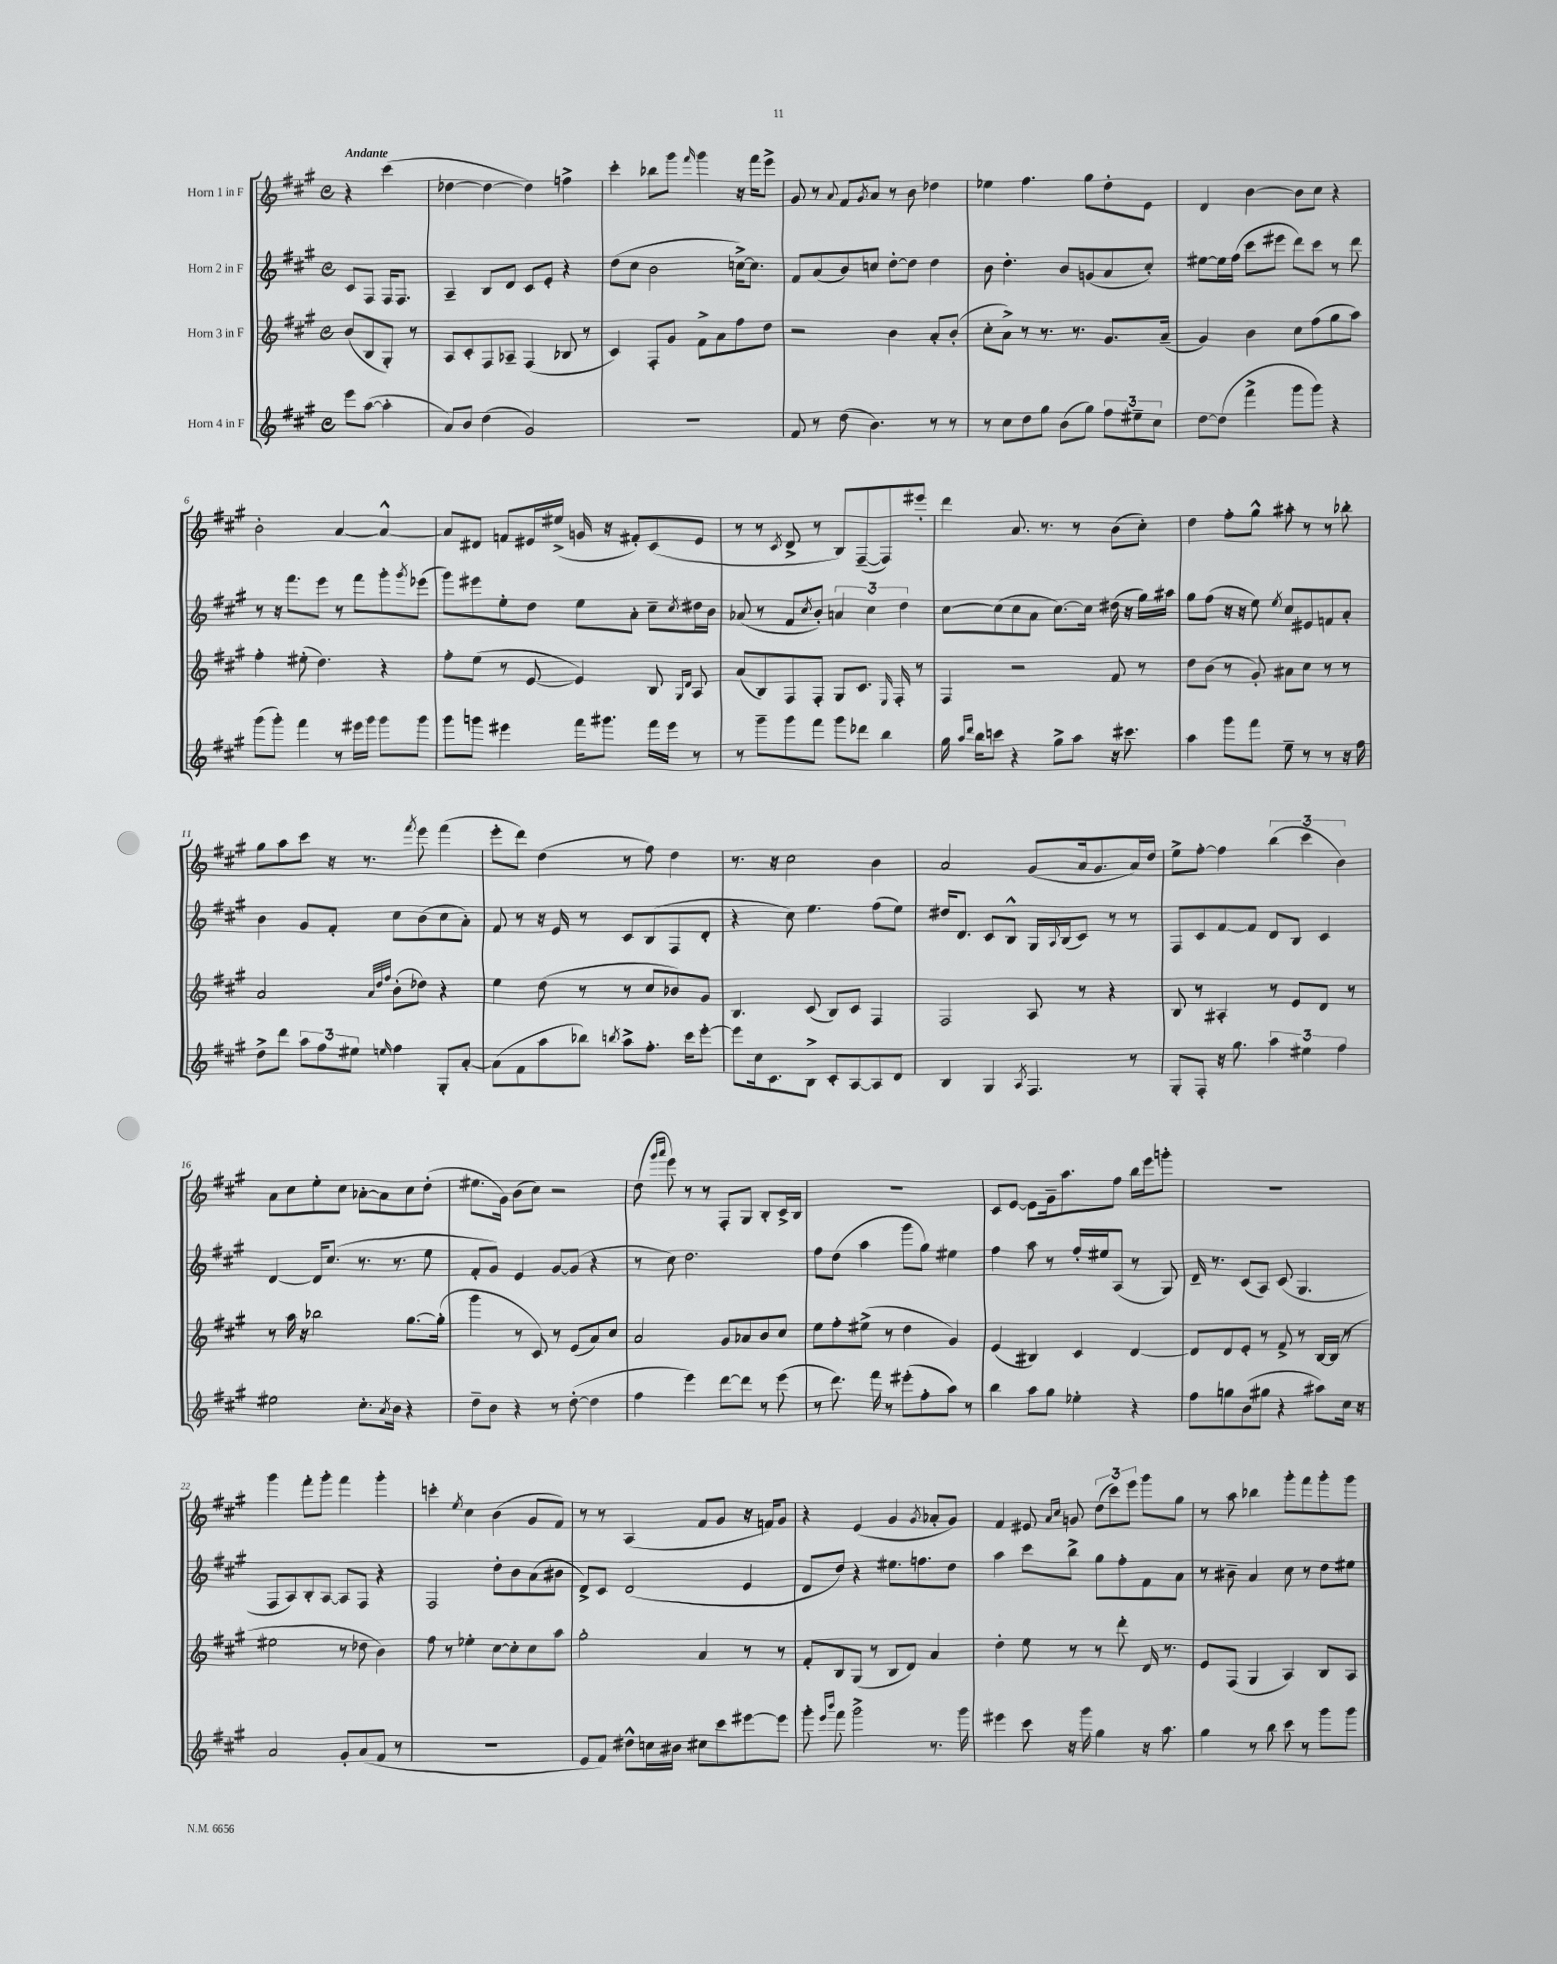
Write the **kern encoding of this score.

**kern	**kern	**kern	**kern
*staff4	*staff3	*staff2	*staff1
*clefG2	*clefG2	*clefG2	*clefG2
*k[f#c#g#]	*k[f#c#g#]	*k[f#c#g#]	*k[f#c#g#]
*M4/4	*M4/4	*M4/4	*M4/4
*met(c)	*met(c)	*met(c)	*met(c)
8eee	(8b	8c#	4r
([8aa	8B	8F#	.
4aa']	8G#')	16F#	(4ccc#
.	.	8.F#	.
.	8r	.	.
=	=	=	=
8a)	8A	4A~	[4dd-
8b	8c#'	.	.
(4dd	8F#	8B	4dd-_
.	8A-~	8d	.
2g#)	(4F#	8c#	4dd-])
.	.	8e'	.
.	8B-	4r	4ff^
.	8r	.	.
=	=	=	=
1r	4c#)	(8dd	4ccc#'
.	.	8cc#	.
.	8F#'	2b	8bb-
.	8g#	.	8ggg#
.	.	.	16qqfff#
.	8f#^	.	4ggg#
.	8a	.	.
.	8ff#	[16cc^)	16r
.	.	8.cc]	16fff#
.	8dd	.	8eee^
=	=	=	=
8f#	2r	8f#	8g#
8r	.	(8a	8r
.	.	.	8qqa
(8dd	.	8b)	8f#
.	.	.	8qg#
4.b)	.	8cc	8a
.	4b	[8dd'	8r
.	.	8dd]	8b
8r	8a'	4dd	4dd-
8r	(8b'	.	.
=	=	=	=
8r	8cc#'	8b	4ee-
8cc#	8a^)	4.dd'	.
8dd	8r	.	4.ff#
8gg#	8.r	.	.
(8b	.	8b	.
.	8.r	.	.
8gg#)	.	(8g	8gg#
12ff#	8.g#	8a	8dd'
12ee#~	.	.	.
.	.	8cc#')	8e
12cc#	.	.	.
.	(16a~	.	.
=	=	=	=
[8dd	4g#)	[8ee#	4d
(8dd]	.	16ee#]	.
.	.	(16ff#	.
4fff#^	4b	8ccc#	[4b
.	.	8eee#	.
8ggg#	8cc#	8ddd)	8b]
8ggg#)	(8ff#	8ccc#	8cc#
4r	8gg#	8r	4r
.	8aa)	8ddd	.
=	=	=	=
(8ggg#	4ff#'	8r	2b'
8ggg#')	.	16r	.
.	.	8.fff#	.
4fff#	(8ee#'	.	.
.	4.dd)	8eee	.
8r	.	8r	[4a
16eee#	.	8fff#	.
16ggg#	.	.	.
8ggg#	4r	8ggg#'	4a^^_
.	.	8qggg#	.
8ggg#	.	(8eee-	.
=	=	=	=
8ggg#	8ff#'	8ggg#)	8a]
8ggg	(8ee	8eee#	8d#
4eee#	8r	8ee'	8f
.	[8e	8dd	16e#
.	.	.	(16ee#^
16fff#	4e])	8ee	16g
8.ggg#	.	.	16r
.	.	8a'	8f#')
16fff#	8B	8cc#~	(8c#
16eee#	.	.	.
.	16qqG#	.	.
.	16qqd	8qcc#	.
8r	8A	16dd#	8e#
.	.	16b	.
=	=	=	=
8r	(8a	(8a-	8r
8ggg#~	8B)	8r	8r
.	.	.	8qc#
8ggg#	8F#	8f#	8d^
.	.	8qcc#	.
8fff#	8F#'	8b')	8r
8ggg#	8G#	6a	8B)
8ddd-	8.c#	.	([8F#~
.	.	6cc#	.
4bb	.	.	8F#])
.	16qqE	.	.
.	16F#'	.	.
.	.	6dd	.
.	8r	.	8eee#'
=	=	=	=
16gg#	4F#	[8cc#	4ddd
16qqaa	.	.	.
16qqddd	.	.	.
16bb	.	.	.
8ccc	.	(8cc#]	.
4r	2r	8cc#	8.a
.	.	8a	.
.	.	.	8.r
8gg#^	.	[8.cc#)	.
8aa	.	.	8r
.	.	16cc#]	.
16r	8f#	(16dd#	(8b
8.ccc#	.	16r	.
.	8r	16gg#)	8cc#')
.	.	16aa#	.
=	=	=	=
4aa	8dd	8gg#	4dd
.	(8b	(8ff#	.
8ggg#	8r	16r	8ff#'
.	.	16r	.
8fff#	8g#')	8ee)	8gg#^^
.	.	8qee	.
8ee~	8a#	8cc#	8aa#'
8r	8cc#	8e#	8r
8r	8r	8f	8r
16r	8r	8a'	8bb-'
16ff#	.	.	.
=	=	=	=
8dd^	2a	4b	8gg#
8ddd	.	.	8aa
12aa	.	8g#	8ccc#
12ff#	.	.	.
.	.	8f#'	16r
12ee#	.	.	.
.	.	.	8.r
.	32qqa	.	.
.	32qqdd	.	.
16qqee	32qqff#	.	.
4ff#	(8b'	8cc#	.
.	.	.	8qfff#
.	8dd-)	(8b	8eee
8G#'	4r	8cc#	(4fff#
[8a'	.	8a')	.
=	=	=	=
(8a]	4ee	8f#	8eee'
8f#	.	8r	8ddd)
8aa	(8dd	16r	(4dd
.	.	16e	.
8bb-)	8r	8r	.
8qbb	.	.	.
8aa^	8r	8c#	8r
8.ff#'	8cc#	(8B	8ff#)
.	8b-)	8F#	4dd
16ccc#	.	.	.
[8eee'	8g#	8d'	.
=	=	=	=
8eee]	4.B	4r	8.r
16cc#	.	.	.
8.c#	.	.	16r
.	.	8cc#)	2cc#
8B^	(8c#	4.ee	.
8c#'	8B)	.	.
[8A	8c#	.	.
8A]	4F#	(8ff#	4b
8d	.	8ee)	.
=	=	=	=
4B	2F#	16dd#	2a
.	.	8.d	.
4G#	.	8c#	.
.	.	8B^^	.
8qA	.	.	.
4.F#	8A	16G#	(8g#
.	.	8qqA	.
.	.	(16B	.
.	8r	8c#)	16a
.	.	.	8.g#
.	4r	8r	.
8r	.	8r	16a)
.	.	.	16dd
=	=	=	=
8G#'	8B	8F#	8ee^
8F#'	8r	8c#	[8ff#'
16r	4A#'	[8f#	4ff#]
8.gg#	.	.	.
.	.	8f#]	.
6aa	8r	8d	(6bb
.	8e	8B	.
6ee#	.	.	6ccc#
.	8d	4c#	.
6ff#	.	.	6b)
.	8r	.	.
=	=	=	=
2ee#	8r	[4d	8a
.	16aa	.	8cc#
.	16r	.	.
.	2bb-	16d]	8ee'
.	.	(8.cc#	.
.	.	.	8cc#
8.cc#'	.	8.r	[8a-'
.	.	.	8a-]
8qa	.	.	.
16b	.	8.r	.
4r	[8.gg#	.	8cc#
.	.	8ee	(8dd'
.	(16gg#']	.	.
=	=	=	=
8dd~	4ggg#	8f#'	8.ee#
8b	.	8g#)	.
.	.	.	16g#)
4r	8r	4e	(8b
.	8c#)	.	8cc#)
8r	8r	[8g#	2r
([8dd'	(8e	(8g#]	.
4dd]	8a)	4r	.
.	8cc#	.	.
=	=	=	=
4ff#	2a	8r	(8dd
.	.	.	16qqggg#
.	.	.	16qqaaa
.	.	8cc#)	8eee)
4eee)	.	2.dd	8r
.	.	.	8r
[8ddd	8g#	.	8F#'
8ddd]	8a-	.	8G#
8r	8b	.	8B'
(8eee	8cc#	.	16c#^
.	.	.	16B
=	=	=	=
8r	8ee	8ff#	1r
8.ddd)	8ff#'	(8dd	.
.	(8ee#^	4aa	.
16fff#	.	.	.
8r	8r	.	.
(8eee#'	4dd	8ggg#	.
8ff#'	.	8gg#)	.
8aa)	4g#)	4ee#	.
8r	.	.	.
=	=	=	=
4bb	(4e	4ff#	8c#
.	.	.	[8e
8aa	4B#)	8aa	8e]
8gg#	.	8r	16g#~
.	.	.	8.aa
4ee-'	4c#	16ff#'	.
.	.	16ee#	.
.	.	(8A	8ff#
4r	[4d	8r	16bb
.	.	.	16eee
.	.	8G#)	8ggg'
=	=	=	=
8ff#	8d]	16d~	1r
.	.	8.r	.
8gg	8d	.	.
(8b	8e'	(8c#	.
8gg#	8r	8A)	.
4r	8f#^	(8c#	.
.	8r	4.G#	.
8aa#)	[16B	.	.
.	(16B]	.	.
16cc#	8r	.	.
16r	.	.	.
=	=	=	=
2a	2ee#	8F#	4ggg#
.	.	8A)	.
.	.	8B'	8fff#'
.	.	[8A	8ggg#'
8g#'	8r	8A]	4fff#
(8a	8dd-	8F#	.
8f#	4b)	4r	4ggg#'
8r	.	.	.
=	=	=	=
1r	8ff#	2F#	4ccc'
.	8r	.	.
.	.	.	8qee
.	4ee-'	.	4cc#
.	[8cc#	8dd'	(4b
.	8cc#']	8b	.
.	8cc#	(8a	8g#
.	8aa	8b#	8f#)
=	=	=	=
8e	2gg#'	8d^)	8r
8f#)	.	8c#	8r
8dd#^^	.	(2d	(4A
16cc	.	.	.
16b#	.	.	.
8cc#	4a	.	8f#
8ccc#	.	.	8g#
[8eee#	8r	4e	16r
.	.	.	16f)
8eee#]	8r	.	8g#
=	=	=	=
8ggg#'	8f#'	8d	4r
16qqeee	.	.	.
16qqbbb	.	.	.
8fff#	8B	8dd)	.
2ggg#^	(8G#	4r	(4e
.	8r	.	.
.	8B	8.ee#	4g#
.	8d)	.	.
.	.	8.ff	.
.	.	.	8qg#
8.r	4a	.	8a-'
.	.	8dd	8g#)
16ggg#	.	.	.
=	=	=	=
4eee#	4dd'	4aa	4f#
8ccc#	8ee	8ccc#	8e#
.	.	.	16qqa
.	.	.	16qqcc#
16r	8r	8bb^	8g
16ggg#	.	.	.
4gg#	8r	8gg#	(12dd
.	.	.	12ccc#)
.	8ddd'	8ff#'	.
.	.	.	12eee
16r	16d	8f#	8ggg#
8.aa	8.r	.	.
.	.	8a	8gg#
=	=	=	=
4gg#	8e	8r	8r
.	(8F#	8b#~	8aa
8r	4G#	4a	4bb-
8bb	.	.	.
8ccc#	4A)	8cc#	8ggg#'
8r	.	8r	8fff#
8ggg#	8B	8dd	8ggg#'
8ggg#	8A	8ee#	8ggg#
==	==	==	==
*-	*-	*-	*-
